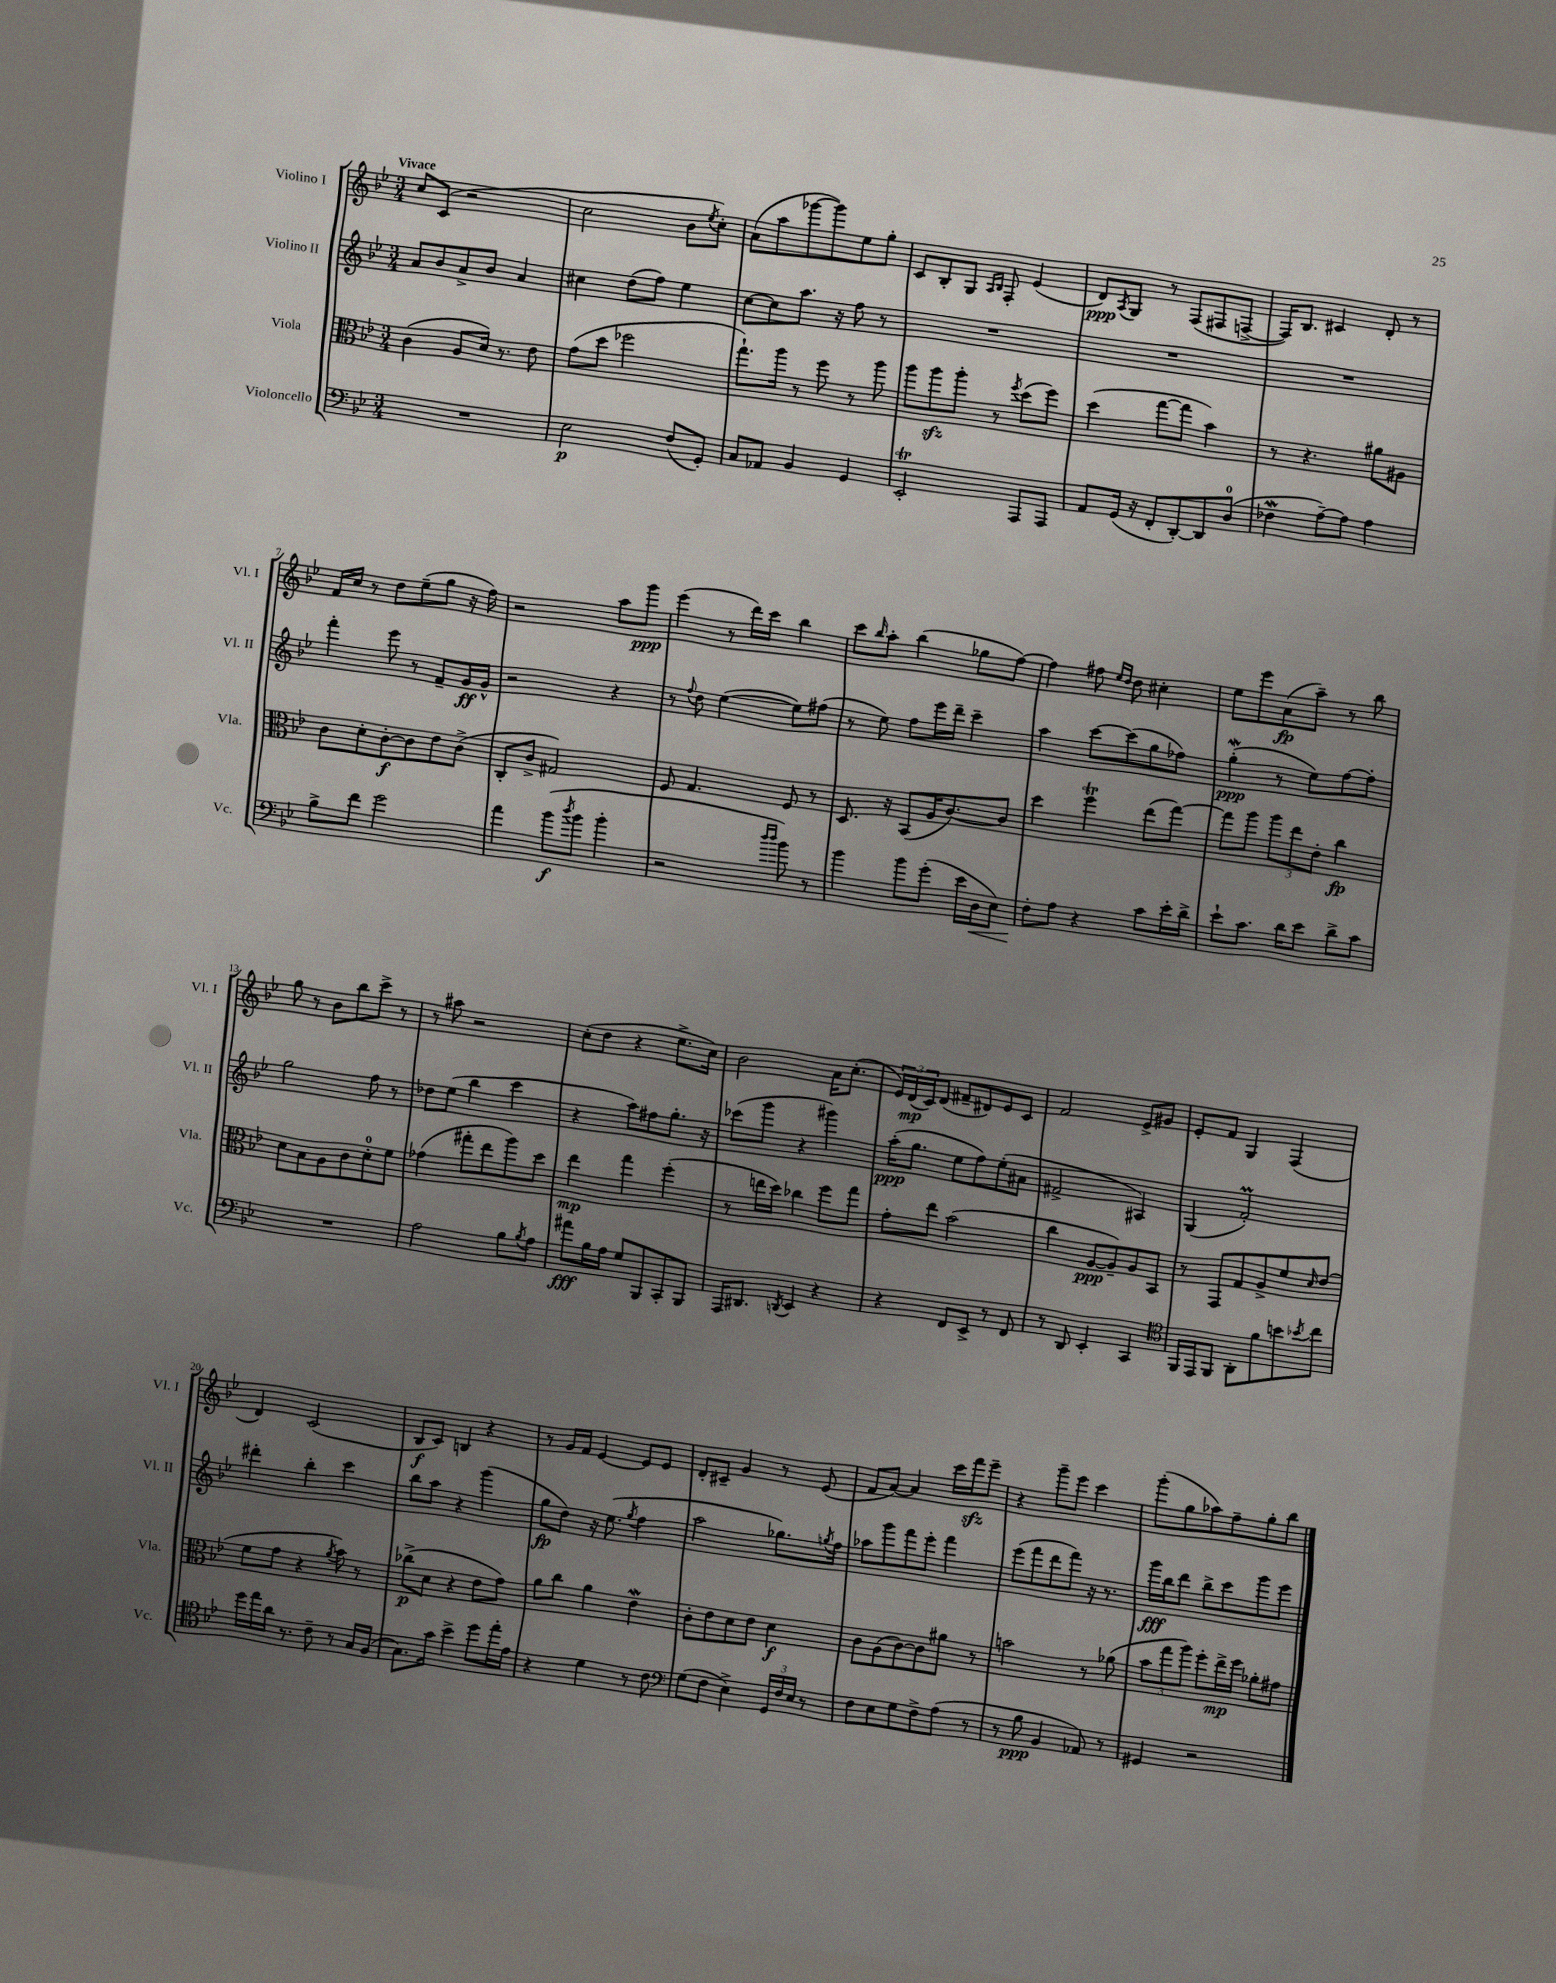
<<
\new StaffGroup <<
\new Staff = "s0" \with { instrumentName = "Violino I" shortInstrumentName = "Vl. I" } {
    \clef treble \key bes \major \numericTimeSignature \time 3/4 \tempo "Vivace"
    c''8 c'8( r2 |
    c''2 bes'8 \acciaccatura { ees''8 } c''8-.) |
    a'8( a''8 ges'''8~ ges'''8) ees''8 g''8-. |
    c'8 bes8-. g8 \grace { a16 bes16 } f8-. ees'4( |
    d'8\ppp) \acciaccatura { a8 } g8 r8 f8( fis8 f8~-> |
    f16) bes8. cis'4 d'8-. r8 |
    f'16 c''16 r8 d''8 ees''8--( g''8 r16 f''16) |
    r2 a''8 g'''8\ppp |
    ees'''4( r8 d'''16) c'''16 bes''4 |
    c'''8 \grace { bes''16 } a''8-. bes''4( ges''8 f''8~) |
    f''4 fis''8 \grace { ees''16 d''16 } d''8 cis''4-. |
    ees''8 ees'''8 a'8\fp( a''8--) r8 bes''8 |
    g''8 r8 bes'8 bes''8 c'''8-> r8 |
    r8 ais''8 r2 |
    c''8-.( d''8 r4 ees''8.-> c''16) |
    bes'2 a'16 c''8.-.( |
    \tuplet 3/2 { ees'16) d'16\mp( c'16) } d'8( fis'8-- dis'8) ees'8 c'8 |
    f'2 ees'8-> gis'8 |
    ees'8-. f'8 g4 f4( |
    d'4) c'2( |
    bes8\f c'8) b4 r4 |
    r8 g'16 f'16 ees'4~ ees'8 ees'8 |
    d'8-. cis'8-- g'4 r8 ees'8( |
    f'8 a'8~) a'4 c'''16 f'''16\sfz ees'''8-- |
    r4 g'''8-- ees'''8 c'''4 |
    g'''8-.( g''8 aes''8) f''8-- g''8-. bes''8 \bar "|." |
}
\new Staff = "s1" \with { instrumentName = "Violino II" shortInstrumentName = "Vl. II" } {
    \clef treble \key bes \major \numericTimeSignature \time 3/4
    a'8 bes'8 a'8-> bes'8 a'4 |
    cis''4 d''8( f''8) ees''4 |
    c''8~ c''8 a''8. r16 f''8 r8 |
    R2. |
    R2. |
    R2. |
    f'''4-. ees'''8 r8 f'8-- g'16\ff g'16-^ |
    r2 r4 |
    r8 \appoggiatura { f''8 } d''8 ees''4~( ees''8) fis''8( |
    r8 ees''8) f''8 ees'''16 d'''16-- c'''4-- |
    a''4 c'''8~ c'''8( g''8 fes''8) |
    g''4-.\mordent\ppp( r8 ees''8) f''8~ f''8-. |
    g''2 f''8 r8 |
    des''8 ees''8( bes''4 c'''4 |
    r4 a''8) fis''8 g''8.-. r16 |
    ces'''8( g'''8 r4 gis'''4) |
    a''16-.\ppp( g''8. ees''8 f''8) ees''8-.( ais'8 |
    fis'2-> ais4) |
    g4( f'2-.\prall) |
    dis'''4-. bes''4-. c'''4 |
    bes''8 a''8 r4 g'''4( |
    g''8\fp d''8) r16 ees''8.( \acciaccatura { g''8 } f''4 |
    a''2 ges''8.) \acciaccatura { g''8 } f''16 |
    aes''8 g'''8 f'''8 ees'''8-. f'''4 |
    ees'''8( f'''8 d'''8 f'''8) r16 r8. |
    g'''16\fff bes''16 d'''8 bes''8-> c'''8 g'''8 ees'''8 \bar "|." |
}
\new Staff = "s2" \with { instrumentName = "Viola" shortInstrumentName = "Vla." } {
    \clef alto \key bes \major \numericTimeSignature \time 3/4
    c'4( a8 d'16) r8. ees'8 |
    g'8( d''8 fes''2 |
    g''8.-!) a''16 r8 f''8 r8 a''8 |
    a''8 a''8\sfz a''8-. r8 \acciaccatura { f''8 } d''8( f''8) |
    d''4( g''8~ g''8 bes'4) |
    r8 r4. ais'8 ais8 |
    c'8 d'8-. c'8~-.\f c'8 ees'8 c'8->( |
    c8-. c'8-> gis2) |
    f8 g4. f8 r8 |
    d8. r16 bes,8( a16 c'8.~) c'8 |
    d''4 f''4\trill ees''8( g''8~) |
    g''8 a''8 \tuplet 3/2 { a''8 ees''8 ees'8-. } c''4\fp |
    d'8 bes8 a8 c'8 d'8-0-. f'8 |
    ges'4( gis''8-. ees''8 a''8) d''8 |
    ees''4\mp g''4 f''4-.( |
    r8 e''16 d''16) ces''4 f''8 g''8 |
    g'8-. ees''8 bes'2( |
    c''4 a8~\ppp a8--) a8 bes,8 |
    r8 g,8 g8 a8-> f'8 \grace { d'16 } ees'8( |
    f'8 g'8 r4 \acciaccatura { a'8 } bes'8) r8 |
    ces''8->\p( d'8 r4 ees'8 g'8) |
    a'8 c''8 a'4 ees'4\mordent |
    c'8-. ees'8 d'8 ees'8 d'4\f |
    c'8 a8( c'8~) c'8 ais'8 r8 |
    b'2 r8 aes'8( |
    \tuplet 3/2 { bes'8 g''8 a''8) } f''8-. ees''16->\mp f''16 aes'8-. gis'8 \bar "|." |
}
\new Staff = "s3" \with { instrumentName = "Violoncello" shortInstrumentName = "Vc." } {
    \clef bass \key bes \major \numericTimeSignature \time 3/4
    R2. |
    ees2\p f8( g,8-.) |
    c8 aes,8 bes,4 g,4 |
    ees,2-.\trill a,,8 a,,8 |
    a,8 g,16( r16 f,8-. d,8~-.) d,8 d8-0( |
    fes4\mordent a8~--) a8 a4 |
    bes8-> f'8 g'2 |
    a'4 bes'8\f( \acciaccatura { d''8 } bes'8 bes'4-. |
    r2 \grace { d''16 d''16 } bes'8) r8 |
    bes'4 bes'8 g'8-.( ees'16 d16\< ees8) |
    f8-.\! a8 r4 c'8 ees'16-. d'16-> |
    ees'8-! c'8. d'16 ees'8 d'8-> c'8 |
    R2. |
    a2 bes8 \acciaccatura { bes8 } a8 |
    ais'8\fff bes16 a16 g8 bes,,8 c,8-. bes,,8 |
    a,,16 dis,8. \acciaccatura { d,8 } ees,4 r4 |
    r4 f,8 ees,8-> r8 f,8 |
    r8 d,8 ees,4-. c,4 |
    \clef tenor f,16 ees,16 f,8 a,8-. f'8 b'8 \acciaccatura { bes'8 } c''8 |
    d''16 ees''16 a'16 r8. c'8-- r8 g16 f16( |
    g8.) g'16 bes'4-> d''8 ees''16-. ees'16 |
    r4 d'4 r8 c'8 |
    \clef bass g8( f8 ees4->) \tuplet 3/2 { g,16 f16 ees16 } r8 |
    f8 ees8 g8 f8-> a8( r8 |
    r8 bes8\ppp bes,4 aes,8) r8 |
    gis,4 r2 \bar "|." |
}
>>
>>
